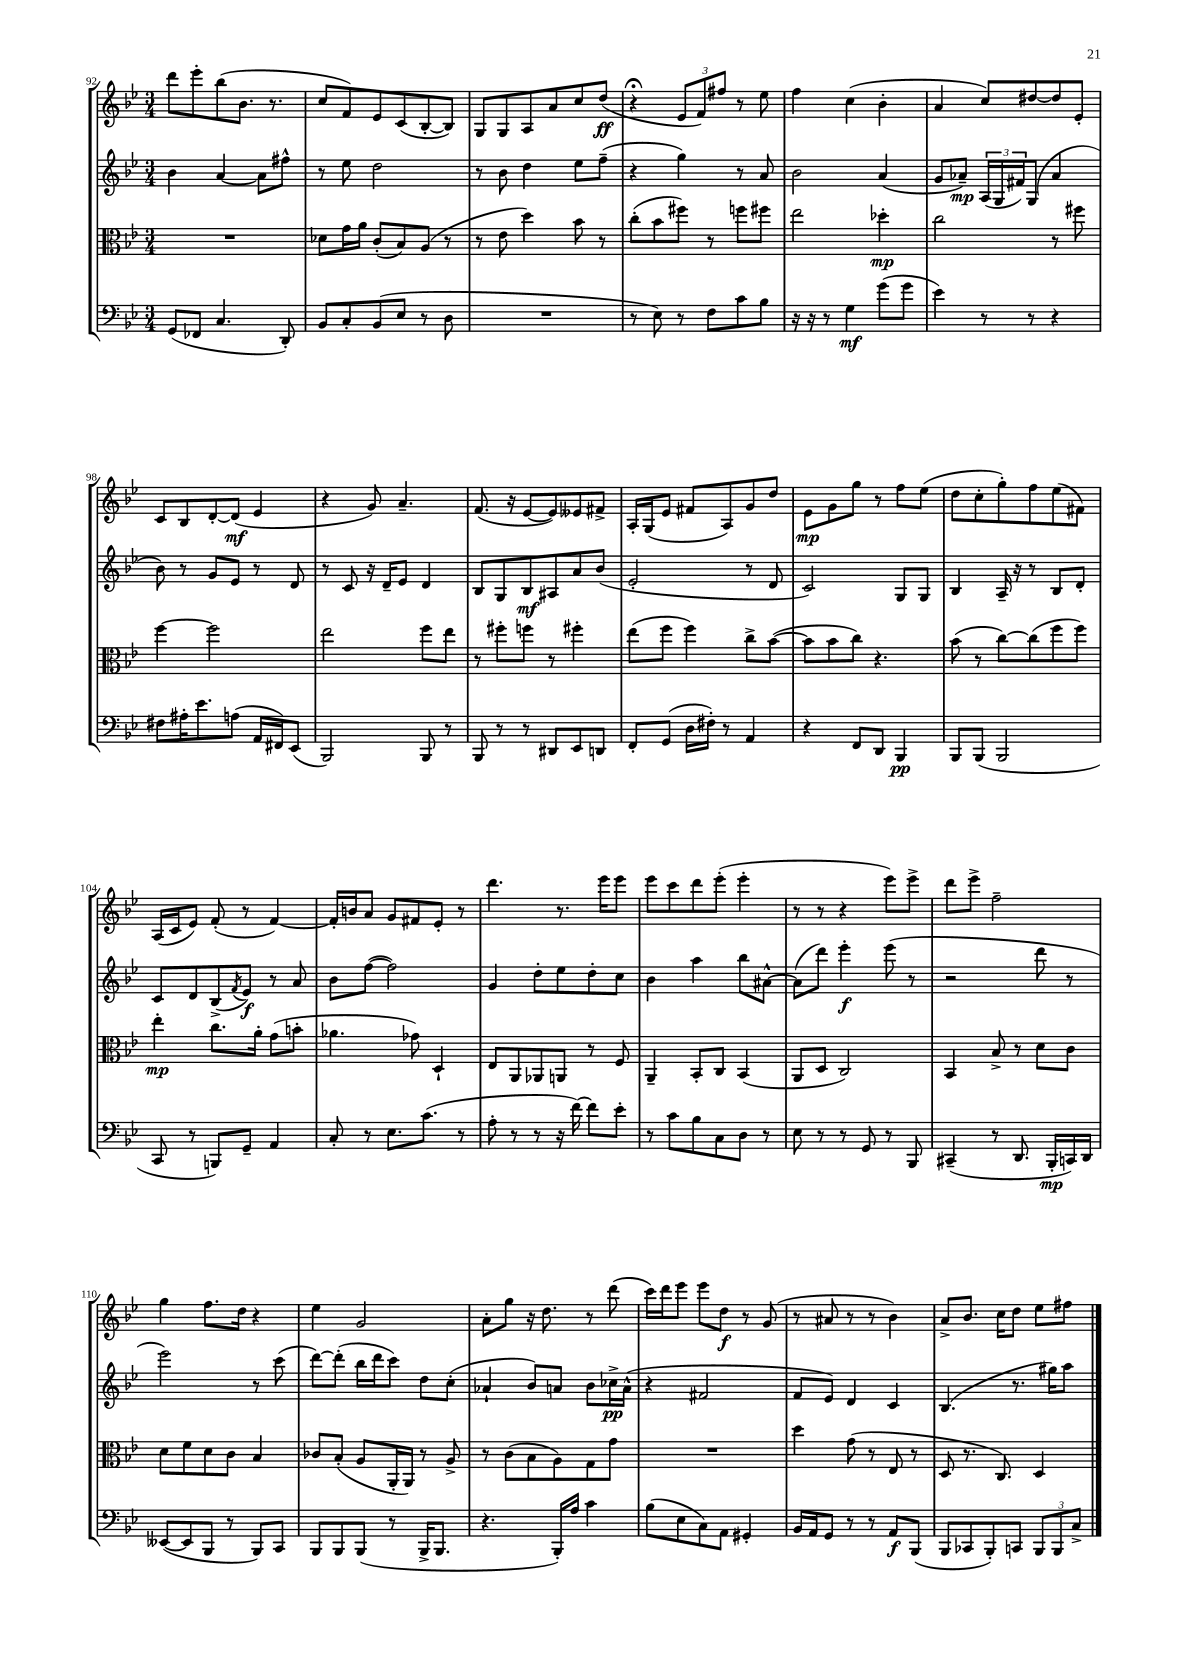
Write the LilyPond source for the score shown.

<<
\new StaffGroup <<
\new Staff = "s0" {
    \clef treble \key bes \major \numericTimeSignature \time 3/4
    d'''8 ees'''8-. bes''8( bes'8. r8. |
    c''8 f'8) ees'8 c'8( bes8~-. bes8) |
    g8 g8 a8 a'8 c''8 d''8\ff( |
    r4\fermata \tuplet 3/2 { ees'8 f'8) fis''8 } r8 ees''8 |
    f''4 c''4( bes'4-. |
    a'4 c''8) dis''8~ dis''8 ees'8-. |
    c'8 bes8 d'8~-. d'8\mf( ees'4 |
    r4 g'8) a'4.-- |
    f'8.( r16 ees'8~ ees'8) eeses'8 fis'8-> |
    a16-. g16( ees'8 fis'8 a8) g'8 d''8 |
    ees'8\mp g'8 g''8 r8 f''8 ees''8( |
    d''8 c''8-. g''8-.) f''8 ees''8( fis'8) |
    a16( c'16 ees'8) f'8-.( r8 f'4~) |
    f'16-. b'16 a'8 g'8 fis'8 ees'8-. r8 |
    d'''4. r8. ees'''16 ees'''8 |
    ees'''8 c'''8 d'''8 ees'''8-.( ees'''4-. |
    r8 r8 r4 ees'''8) ees'''8-> |
    d'''8 ees'''8-> f''2-- |
    g''4 f''8. d''16 r4 |
    ees''4 g'2 |
    a'8-. g''8 r16 d''8. r8 d'''8( |
    c'''16) d'''16 ees'''8 ees'''8 d''8\f r8 g'8( |
    r8 ais'8 r8 r8 bes'4) |
    a'8-> bes'8. c''16 d''8 ees''8 fis''8 \bar "|." |
}
\new Staff = "s1" {
    \clef treble \key bes \major \numericTimeSignature \time 3/4
    bes'4 a'4~ a'8 fis''8-^ |
    r8 ees''8 d''2 |
    r8 bes'8 d''4 ees''8 f''8--( |
    r4 g''4) r8 a'8 |
    bes'2 a'4( |
    g'8 aes'8--\mp) \tuplet 3/2 { a16( g16 fis'16) } g8( aes'4 |
    bes'8) r8 g'8 ees'8 r8 d'8 |
    r8 c'8 r16 d'16-- ees'8 d'4 |
    bes8 g8 bes8\mf ais8 a'8 bes'8( |
    ees'2-. r8 d'8 |
    c'2) g8 g8 |
    bes4 a16-- r16 r8 bes8 d'8-. |
    c'8 d'8 bes8->( \acciaccatura { f'8 } ees'8\f) r8 a'8 |
    bes'8 f''8~( f''2) |
    g'4 d''8-. ees''8 d''8-. c''8 |
    bes'4 a''4 bes''8 ais'8~-^ |
    ais'8( d'''8) ees'''4-.\f ees'''8( r8 |
    r2 d'''8 r8 |
    ees'''2) r8 c'''8( |
    d'''8~) d'''8-.( bes''16 d'''16 c'''8) d''8 c''8-.( |
    aes'4-! bes'8) a'8 bes'8 ces''16->\pp a'16-^( |
    r4 fis'2 |
    f'8 ees'8) d'4 c'4 |
    bes4.( r8. gis''16) a''8 \bar "|." |
}
\new Staff = "s2" {
    \clef alto \key bes \major \numericTimeSignature \time 3/4
    R2. |
    des'8 g'16 a'16 c'8-.( bes8) a8( r8 |
    r8 ees'8 d''4) bes'8 r8 |
    c''8-.( bes'8 fis''8) r8 f''8 fis''8 |
    ees''2 des''4-.\mp |
    c''2 r8 fis''8 |
    f''4~ f''2 |
    ees''2 f''8 ees''8 |
    r8 fis''8-. f''8 r8 fis''4-. |
    ees''8( f''8 f''4) c''8-> bes'8~( |
    bes'8 bes'8 c''8) r4. |
    bes'8( r8 c''8~) c''8( f''8 f''8) |
    ees''4-.\mp c''8. a'16-. g'8( b'8-. |
    aes'4. ges'8) d4-! |
    ees8 a,8 aes,8 a,8 r8 f8 |
    a,4-- bes,8-. c8 bes,4( |
    a,8 d8 c2) |
    bes,4 bes8-> r8 d'8 c'8 |
    d'8 f'8 d'8 c'8 bes4 |
    ces'8 bes8-.( a8 a,16-. a,16) r8 a8-> |
    r8 c'8( bes8 a8) g8 g'8 |
    R2. |
    d''4 g'8( r8 ees8 r8 |
    d8 r8. c8.) d4 \bar "|." |
}
\new Staff = "s3" {
    \clef bass \key bes \major \numericTimeSignature \time 3/4
    g,8( fes,8 c4. d,8-.) |
    bes,8 c8-. bes,8( ees8 r8 d8 |
    R2. |
    r8 ees8) r8 f8 c'8 bes8 |
    r16 r16 r8 g4\mf g'8( g'8 |
    ees'4) r8 r8 r4 |
    fis8 ais16-. ees'8. a8( a,16 fis,16) ees,8( |
    bes,,2) bes,,8 r8 |
    bes,,8 r8 r8 dis,8 ees,8 d,8 |
    f,8-. g,8( d16 fis16-.) r8 a,4 |
    r4 f,8 d,8 bes,,4\pp |
    bes,,8 bes,,8( bes,,2 |
    c,8 r8 b,,8) g,8-- a,4 |
    c8-. r8 ees8. c'8.( r8 |
    a8-. r8 r8 r16 f'16~) f'8 ees'8-. |
    r8 c'8 bes8 c8 d8 r8 |
    ees8 r8 r8 g,8 r8 bes,,8 |
    cis,4--( r8 d,8. bes,,16-.\mp c,16) d,16 |
    eeses,8~( eeses,8 bes,,8 r8 bes,,8) c,8 |
    bes,,8 bes,,8 bes,,8( r8 bes,,16-> bes,,8. |
    r4. bes,,16-.) a16 c'4 |
    bes8( ees8 c8) a,8 gis,4-. |
    bes,16 a,16 g,8 r8 r8 a,8\f bes,,8( |
    bes,,8 ces,8 bes,,8-.) c,8 \tuplet 3/2 { bes,,8 bes,,8 c8-> } \bar "|." |
}
>>
>>
\layout { \context { \Score currentBarNumber = #92 } }
